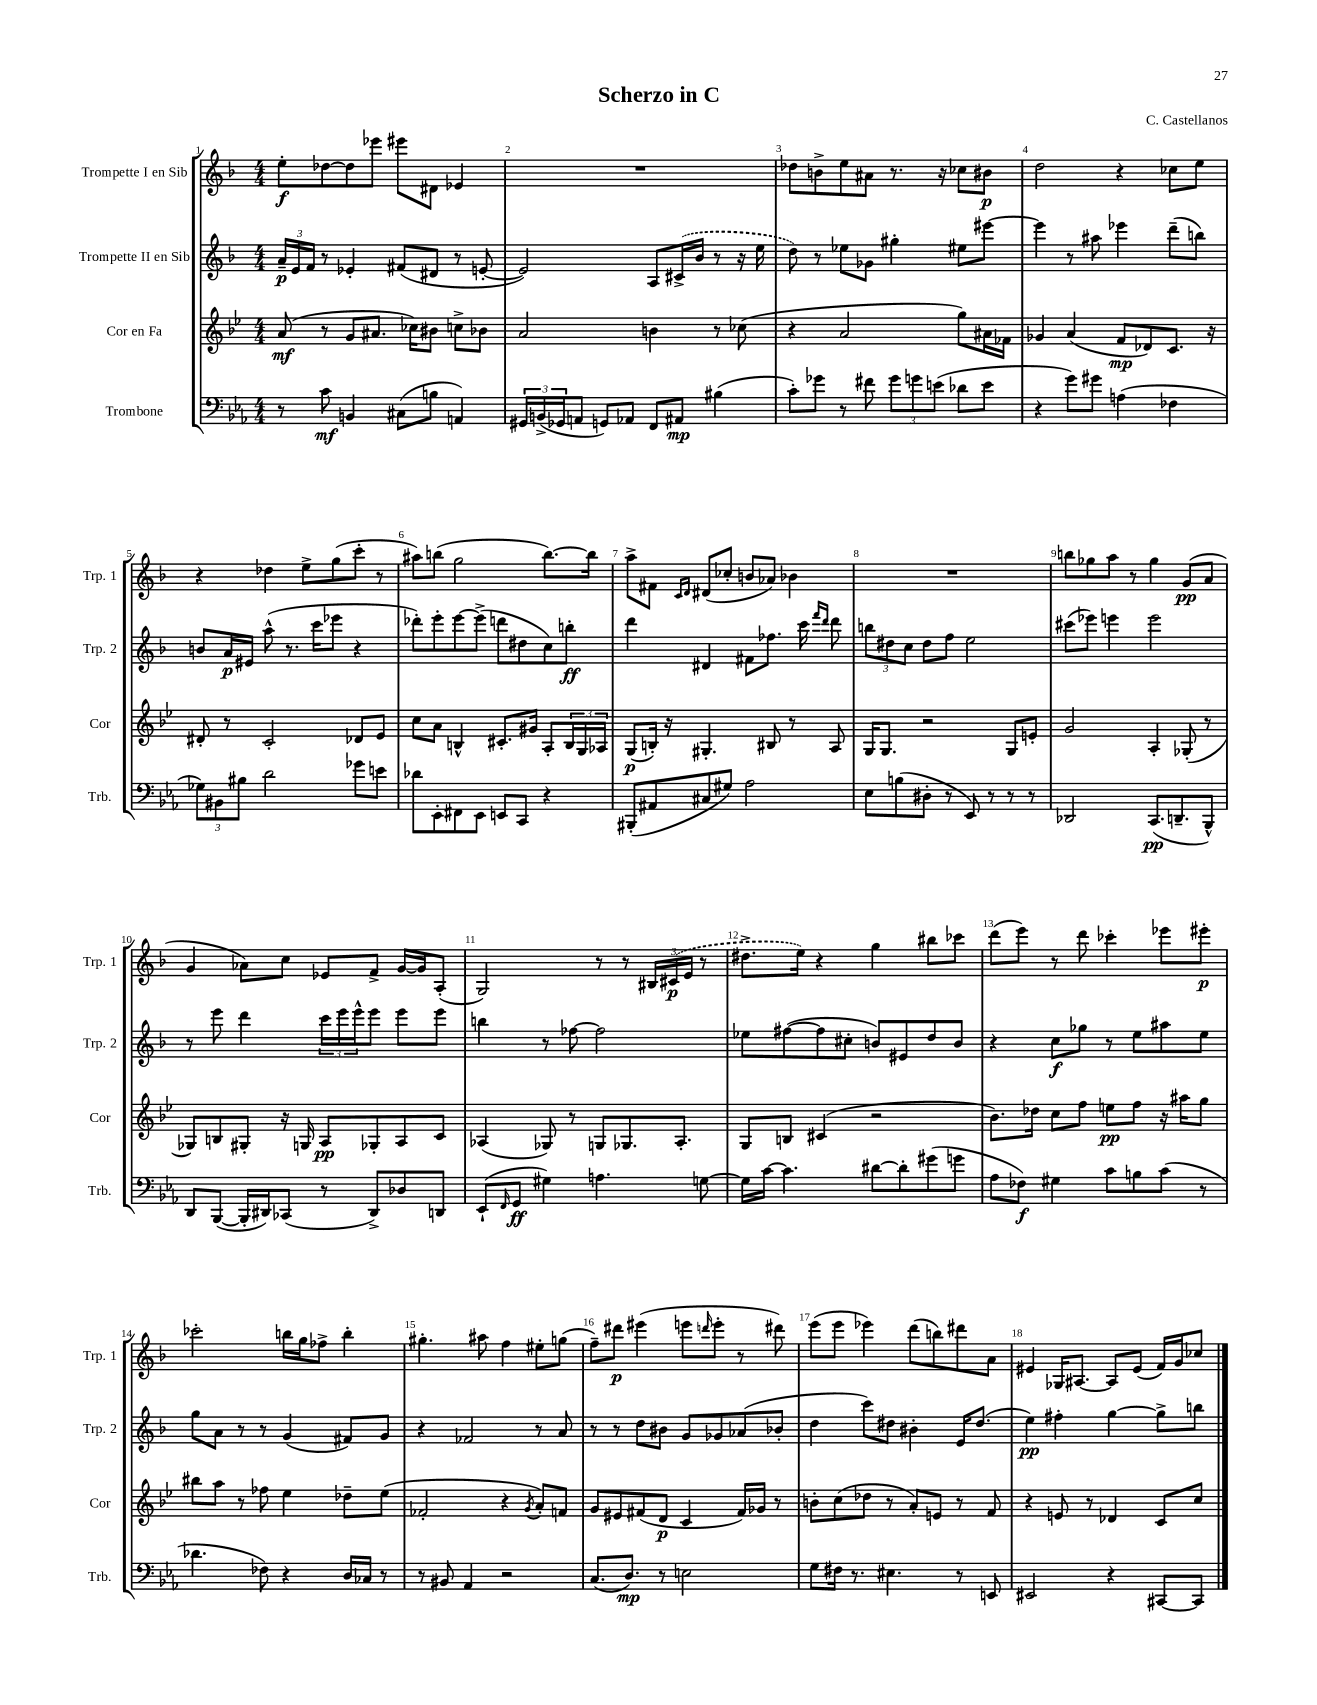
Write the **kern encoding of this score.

**kern	**kern	**kern	**kern
*staff4	*staff3	*staff2	*staff1
*clefF4	*clefG2	*clefG2	*clefG2
*k[b-e-a-]	*k[b-e-]	*k[b-]	*k[b-]
*M4/4	*M4/4	*M4/4	*M4/4
8r	(8a	24a~	8ee'
.	.	24e	.
.	.	24f	.
8c	8r	8r	[8dd-
4BB	8g	4e-'	8dd-]
.	8.a#	.	8eee-
(8C#	.	(8f#	8eee#
.	16cc-)	.	.
8B	8b#	8d#	8d#
4AA)	8cc^	8r	4e-
.	8b-	[8e'	.
=	=	=	=
24GG#	2a	2e])	1r
(24BB^	.	.	.
24GG-	.	.	.
8AA	.	.	.
8GG)	.	.	.
8AA-	.	.	.
8FF	4b	8A	.
8AA#	.	(16c#^	.
.	.	16b-	.
(4B#	8r	8r	.
.	(8cc-	16r	.
.	.	16ee	.
=	=	=	=
8c')	4r	8dd)	8dd-
8g-	.	8r	8b^
8r	2a	8ee-	8ee
8f#	.	8g-	8a#
12g-	.	4gg#'	8.r
12g	.	.	.
(12e	.	.	.
.	.	.	16r
8d-	8gg)	8ee#	8cc-
8e	16a#	[8eee#	8b#
.	16f-	.	.
=	=	=	=
4r	4g-	4eee#]	2dd
8g)	(4a	8r	.
8g#	.	8aa#	.
(4A	8f	4eee-	4r
.	8d-)	.	.
4F-	8.c	(8ddd~	8cc-
.	.	8bb)	8ee
.	16r	.	.
=	=	=	=
12G-)	8d#'	8b	4r
12BB#	.	.	.
.	8r	16a	.
12B#	.	.	.
.	.	16e#	.
2d	2c'	(8aa^^	4dd-
.	.	8.r	.
.	.	.	8ee^
.	.	16ccc	.
.	.	8eee-	(8gg
8g-	8d-	4r	8ccc'
8e	8e-	.	8r
=	=	=	=
8d-	8cc	8ddd-')	8aa#)
8EE-'	8a	8eee'	(8bb
8FF#	4B^^	[8eee	2gg
8EE-	.	(8eee^]	.
8EE	8.c#'	8ddd	.
8CC	.	8dd#	.
.	16g#	.	.
4r	8A'	8cc)	[8.bb)
.	24B	8bb'	.
.	24G	.	.
.	.	.	16bb]
.	24A-	.	.
=	=	=	=
(8BBB#'	(8G	4ddd	8aa^
8AA#	16B')	.	8f#
.	16r	.	.
.	.	.	16qqc
.	.	.	16qqd
8C#	4.G#'	4d#	(8d#
8G#)	.	.	8cc-'
2A-	.	8f#	8b
.	8B#	8.ff-	8a-)
.	8r	.	4b-
.	.	16ccc	.
.	.	16qqfff	.
.	.	16qqddd	.
.	8A	8ddd	.
=	=	=	=
8E-	16G	12bb	1r
.	8.G	.	.
.	.	12dd#	.
(8B	.	.	.
.	.	12cc	.
8D#'	2r	8dd#	.
8r	.	8ff	.
8EE-)	.	2ee	.
8r	.	.	.
8r	8G	.	.
8r	8e'	.	.
=	=	=	=
2DD-	2g	(8ccc#	8bb
.	.	8eee-)	8gg-
.	.	4eee	8aa
.	.	.	8r
(8.CC	4A'	2eee	4gg-
8.DD~	.	.	.
.	(8G-'	.	(8g
8BBB-^^)	8r	.	8a
=	=	=	=
8DD	8G-)	8r	4g
([8BBB-	8B	8eee	.
16BBB-']	8G#'	4ddd	8a-)
16DD#)	.	.	.
(8CC-	16r	.	8cc
.	16G	.	.
8r	8A	24ccc	8e-
.	.	24eee	.
.	.	24eee^^	.
8DD#^)	8G-'	8eee	8f^
8D-	8A	8eee	[16g
.	.	.	16g]
8DD	8c	8eee	(8A'
=	=	=	=
(8EE-`	(4A-	4bb	2G)
16qqFF	.	.	.
8GG	.	.	.
4G#)	8G-)	8r	.
.	8r	[8ff-	.
4.A	8G	2ff-]	8r
.	8.G-	.	8r
.	.	.	24B#
.	.	.	(24c#
.	8.A-'	.	.
.	.	.	24e
[8G	.	.	8r
=	=	=	=
16G]	8G	8ee-	8.dd#^
[16c	.	.	.
4.c]	8B	([8ff#	.
.	.	.	16ee)
.	(4c#	8ff#]	4r
.	.	8cc#'	.
[8d#	2r	8b)	4gg
8d#']	.	8e#	.
(8g#	.	8dd	8bb#
8g	.	8b	8ccc-
=	=	=	=
8A-	8.b-)	4r	(8ddd
8F-)	.	.	8eee)
.	16dd-	.	.
4G#	8cc	8cc	8r
.	8ff	8gg-	8ddd
8c	8ee	8r	4ccc-'
8B	8ff	8ee	.
(8c	16r	8aa#	8eee-
.	16aa#	.	.
8r	8gg	8ee	8eee#'
=	=	=	=
4.d-	8bb#	8gg	2ccc-'
.	8aa	8a	.
.	8r	8r	.
8F-)	8ff-	8r	.
4r	4ee-	(4g	16bb
.	.	.	16gg
.	.	.	8ff-^
16D	8dd-~	8f#)	4bb'
16C-	.	.	.
8r	(8ee-	8g	.
=	=	=	=
8r	2f-'	4r	4.gg#'
8BB#	.	.	.
4AA-	.	2f-	.
.	.	.	8aa#
2r	4r	.	4ff
.	8qg	.	.
.	8a')	8r	8ee#'
.	8f	8a	(8gg
=	=	=	=
(8.C	8g	8r	8ff~)
.	8e#	8r	8ddd#
8.D)	.	.	.
.	(8f#	8dd	(4eee#
8r	8d	8b#	.
2E	4c	8g	8eee
.	.	.	16qqddd
.	.	8g-	8eee'
.	16f#)	(8a-	8r
.	16g-	.	.
.	8r	8b-'	8ddd#)
=	=	=	=
8G	8b'	4dd	(8eee
16F#	(8cc	.	8eee
8.r	.	.	.
.	8dd-	8ccc)	4eee-)
4.E#	8r	8dd#	.
.	8a')	4b#'	(8ddd
.	8e	.	8bb)
8r	8r	16e	8ddd#
.	.	(8.dd#	.
8EE	8f	.	8a
=	=	=	=
2EE#	4r	4ee)	4e#
.	8e	4ff#'	16G-
.	.	.	[8.A#
.	8r	.	.
4r	4d-	[4gg	8A#]
.	.	.	(8e#
[8CC#	8c	8gg^]	16f)
.	.	.	16g
8CC#]	8cc	8bb	8cc-
==	==	==	==
*-	*-	*-	*-
